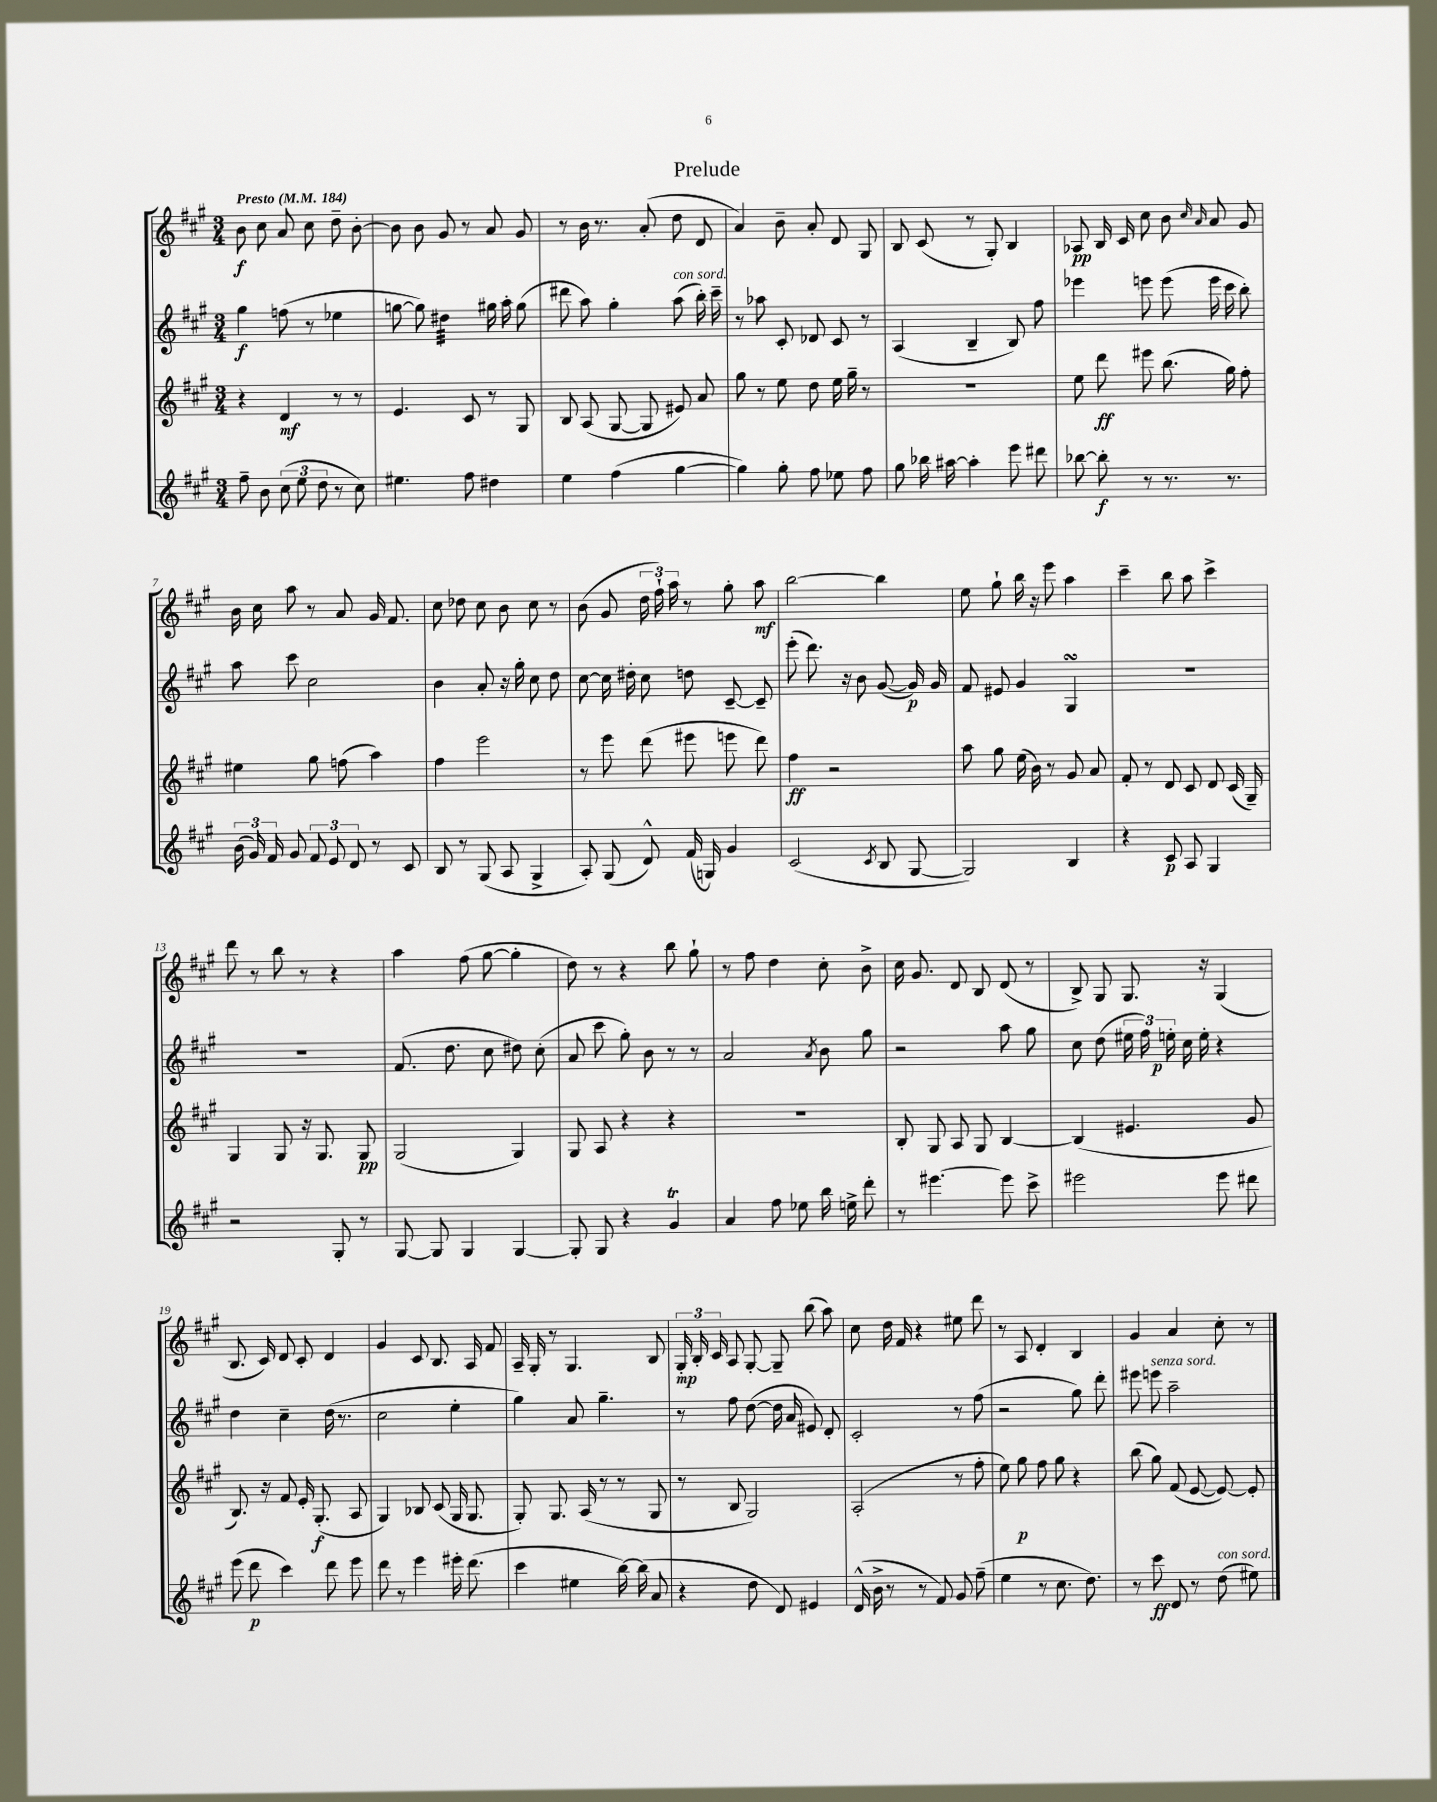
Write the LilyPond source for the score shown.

\header { title = "Prelude" }
<<
\new StaffGroup <<
\new Staff = "s0" {
    \clef treble \key a \major \numericTimeSignature \time 3/4 \tempo "Presto" 4 = 184
    \autoBeamOff b'8\f cis''8 a'8 cis''8 d''8-- b'8~-. |
    b'8 b'8 gis'8 r8 a'8 gis'8 |
    r8 b'16 r8. a'8-.( d''8 d'8 |
    a'4) b'8-- a'8-. d'8 gis8 |
    b8 cis'8( r8 gis8-.) b4 |
    aes8\pp b16 cis'16 cis''8 b'8 \grace { cis''16 a'16 } a'8 gis'8 |
    b'16 cis''16 a''8 r8 a'8 gis'16 fis'8. |
    cis''8 des''8 cis''8 b'8 cis''8 r8 |
    b'8( gis'8 \tuplet 3/2 { d''16 fis''16-!) a''16 } r8 gis''8-. a''8\mf |
    b''2~ b''4 |
    e''8 gis''8-! b''16 r16 e'''8 a''4 |
    cis'''4-- b''8 a''8 cis'''4-> |
    d'''8 r8 b''8 r8 r4 |
    a''4 fis''8( gis''8~ gis''4-. |
    d''8) r8 r4 b''8 gis''8-! |
    r8 fis''8 d''4 cis''8-. b'8-> |
    cis''16 gis'8. d'8 b8 d'8( r8 |
    b8->) gis8 gis8. r16 gis4( |
    b8. cis'16) d'8 cis'8-. d'4 |
    gis'4 cis'8 b8. a16 fis'8 |
    a16-- gis16-. r8 gis4. b8 |
    \tuplet 3/2 { gis16-.\mp b16-. cis'16 } a8 gis8~-. gis8-- b''8( a''8) |
    cis''8 d''16 fis'16 r4 eis''8 d'''8 |
    r8 a8 d'4-. b4 |
    gis'4 a'4 cis''8-. r8 \bar "|." |
}
\new Staff = "s1" {
    \clef treble \key a \major \numericTimeSignature \time 3/4
    \autoBeamOff gis''4\f f''8( r8 ees''4 |
    g''8~ g''8) dis''4:32 gis''16 a''16-. gis''8( |
    dis'''8 a''8) gis''4-. a''8^\markup { \italic "con sord." }( b''16-.) cis'''16-- |
    r8 aes''8 cis'8-. des'8 cis'8 r8 |
    a4( b4-- b8) fis''8 |
    ees'''4 e'''8 e'''8( e'''16 cis'''16 b''8-.) |
    a''8 cis'''8 cis''2 |
    b'4 a'8-. r16 gis''16-. cis''8 d''8 |
    cis''8~ cis''16 dis''16-. cis''8 d''8 cis'8~-- cis'8-- |
    e'''8-.( d'''8.) r16 b'8 gis'8~( gis'16\p) gis'16 |
    fis'8 eis'8 gis'4 gis4\turn |
    R2. |
    R2. |
    fis'8.( d''8. cis''8 dis''8) cis''8-.( |
    a'8 cis'''8 gis''8-.) b'8 r8 r8 |
    a'2 \acciaccatura { a'8 } b'8 gis''8 |
    r2 a''8 gis''8 |
    cis''8 d''8( \tuplet 3/2 { eis''16 fis''16) e''16-.\p } cis''16 e''16-. r4 |
    d''4 cis''4-- d''16( r8. |
    cis''2 e''4-. |
    gis''4) a'8 gis''4.-- |
    r8 fis''8 d''8~( d''16 a'16 eis'8) d'8-. |
    cis'2-. r8 fis''8( |
    r2 gis''8) d'''8-. |
    eis'''8 e'''8^\markup { \italic "senza sord." } a''2-- \bar "|." |
}
\new Staff = "s2" {
    \clef treble \key a \major \numericTimeSignature \time 3/4
    \autoBeamOff r4 d'4\mf r8 r8 |
    e'4. cis'8 r8 gis8 |
    b8 a8( gis8~ gis8 eis'8) a'8 |
    gis''8 r8 e''8 d''8 e''16 gis''16-- r8 |
    R2. |
    e''8 d'''8\ff eis'''8 b''8.( gis''16) fis''8-. |
    eis''4 gis''8 f''8( a''4) |
    fis''4 e'''2 |
    r8 e'''8 d'''8( eis'''8 e'''8 d'''8) |
    fis''4\ff r2 |
    a''8 gis''8 e''16( b'16) r8 gis'8 a'8 |
    fis'8-. r8 d'8 cis'8 d'8 cis'16( gis16--) |
    gis4 gis8 r16 gis8. gis8\pp |
    gis2( gis4) |
    gis8 a8 r4 r4 |
    R2. |
    b8-. gis8 a8 gis8 b4~ |
    b4( eis'4. gis'8 |
    b8.) r16 fis'8 e'16-. gis8.-.\f( a8 |
    gis4) bes8 cis'8( gis16 gis8. |
    gis8-.) gis8. a16( r8 r8 gis8 |
    r8 b8 gis2) |
    a2-.( r8 fis''8-. |
    e''8) gis''8\p fis''8 gis''8 r4 |
    b''8( gis''8) fis'8( e'8~ e'8~) e'8-. \bar "|." |
}
\new Staff = "s3" {
    \clef treble \key a \major \numericTimeSignature \time 3/4
    \autoBeamOff fis''8-- b'8 \tuplet 3/2 { cis''8( e''8 d''8 } r8 cis''8) |
    eis''4. fis''8 dis''4 |
    e''4 fis''4( gis''4~ |
    gis''4) gis''8-. fis''8 ees''8 fis''8 |
    gis''8 bes''16 ais''16~ ais''4-. e'''8 dis'''8 |
    bes''8~ bes''8-.\f r8 r8. r8. |
    \tuplet 3/2 { b'16( gis'16) fis'16 } gis'8 \tuplet 3/2 { fis'8 e'8 d'8 } r8 cis'8 |
    b8 r8 gis8( a8 gis4-> |
    a8-.) gis8( d'8-^) fis'16( g16) gis'4 |
    cis'2( \acciaccatura { cis'8 } b8 gis8~ |
    gis2) b4 |
    r4 cis'8\p a8 gis4 |
    r2 gis8-. r8 |
    gis8~ gis8 gis4 gis4~ |
    gis8-. gis8 r4 gis'4\trill |
    a'4 fis''8 ees''8 b''16 e''16-> d'''8-. |
    r8 eis'''4.~ eis'''8 cis'''8-> |
    eis'''2 eis'''8 dis'''8 |
    e'''8( d'''8\p cis'''4) d'''8 e'''8 |
    d'''8 r8 e'''4 eis'''16-. d'''8.( |
    cis'''4 eis''4 b''16~) b''16( a'8 |
    r4 d''8 d'8) eis'4 |
    d'16-^( b'16-> r8 r8 fis'8) gis'8 fis''8--( |
    e''4 r8 cis''8. d''8.) |
    r8 cis'''8\ff d'8 r8 d''8^\markup { \italic "con sord." }( eis''8) \bar "|." |
}
>>
>>
